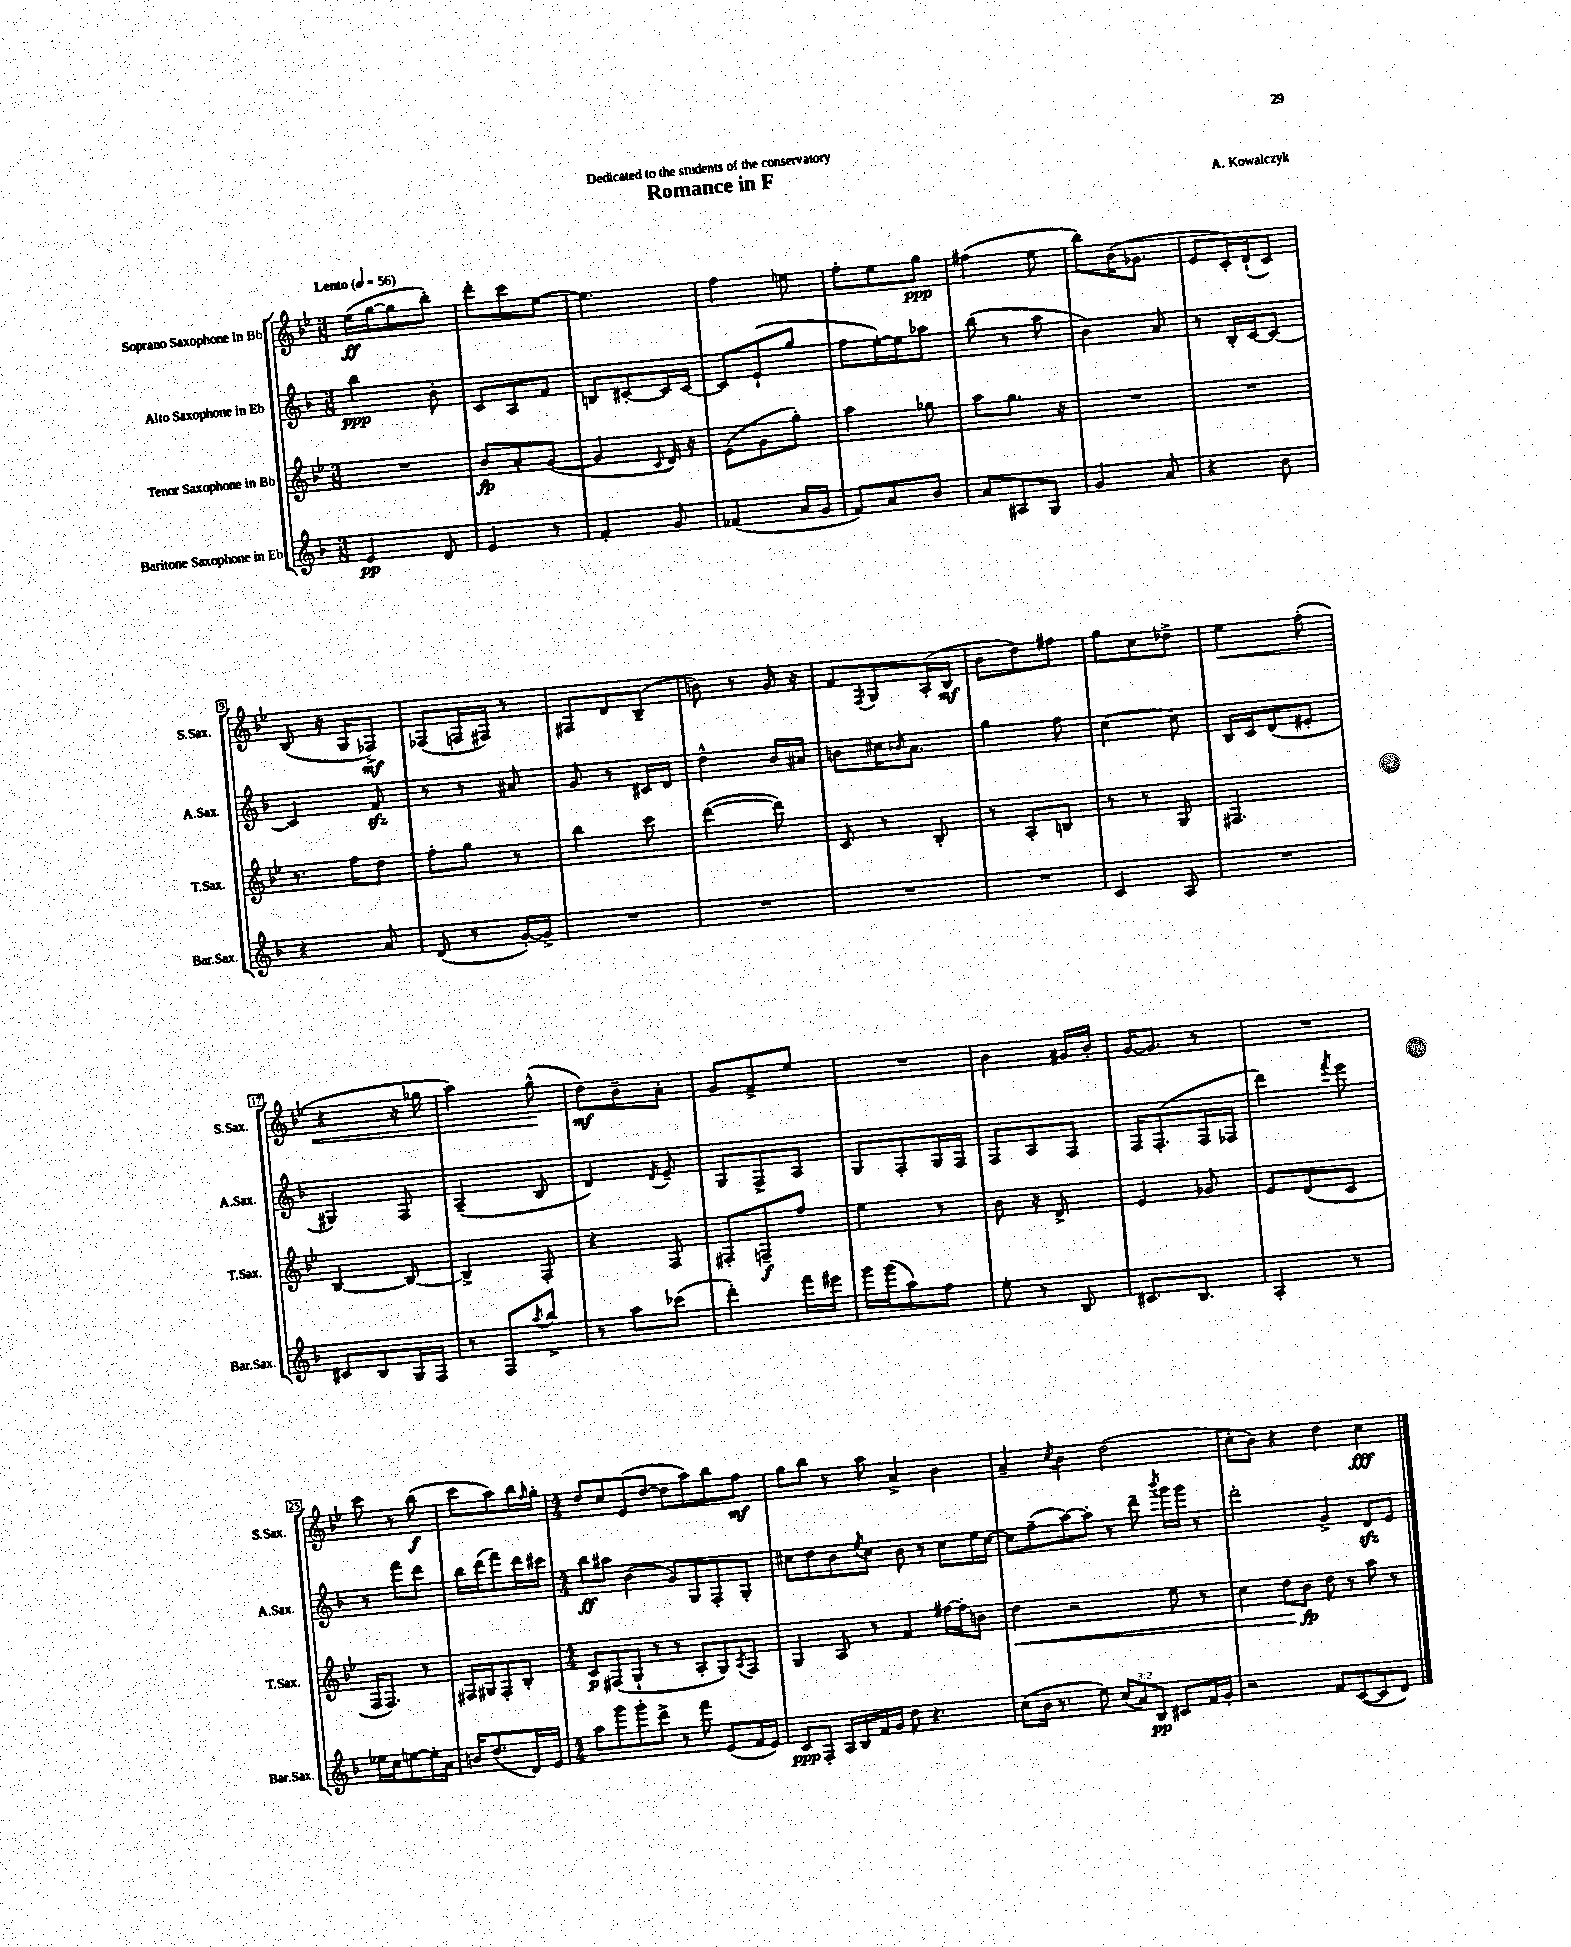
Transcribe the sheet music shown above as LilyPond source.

\header { title = "Romance in F" composer = "A. Kowalczyk" dedication = "Dedicated to the students of the conservatory" }
<<
\new StaffGroup <<
\new Staff = "s0" \with { instrumentName = "Soprano Saxophone in Bb" shortInstrumentName = "S.Sax." } {
    \clef treble \key bes \major \numericTimeSignature \time 3/8 \tempo "Lento" 4 = 56
    ees''16\ff( g''16~ g''8 bes''8-.) |
    d'''8-. c'''8 ees''8~ |
    ees''4. |
    f''4 e''8 |
    f''8-. ees''8 g''8\ppp |
    fis''4( ees''8 |
    bes''8) bes'16( ges'8. |
    ees'8 c'16-.) d'16-!( c'8) |
    bes8( r16 g16 fes8->\mf) |
    fes8( f16 fis16) r8 |
    fis8 d'8 bes8--( |
    b'8) r8 g'16 r16 |
    f'8 \acciaccatura { f8 } g8 a16-.( bes16\mf |
    bes'8 d''8) fis''8 |
    g''8 c''8 des''8-> |
    ees''4\< f''8-.( |
    r4 r16 ges''16 |
    a''4) g''8-^\!( |
    d''8\mf) bes'8-- a'8-. |
    g'8 f'8-> ees''8 |
    R4. |
    bes'4 gis'16 bes'16-. |
    g'16~ g'8. r8 |
    R4. |
    c'''8 r8 bes''8\f( |
    c'''8 a''8) bes''16 \grace { f''16 } g''16-. |
    \numericTimeSignature \time 4/4 d''8 c''8 ees'8( d''8~ d''8 a''8) bes''8 f''8\mf |
    g''8 bes''8 r8 a''8 a'4-> bes'4 |
    a'4-- \acciaccatura { c''8 } bes'4 d''2( |
    c''8-. bes'8) r4 d''4 c''4\fff \bar "|." |
}
\new Staff = "s1" \with { instrumentName = "Alto Saxophone in Eb" shortInstrumentName = "A.Sax." } {
    \clef treble \key f \major \numericTimeSignature \time 3/8
    bes''4\ppp bes'8-. |
    c'8 a8 f'8 |
    b8 cis'8~-. cis'16 cis'16~ |
    cis'8 e'8-!( g''8 |
    f''8 e''16~-.) e''16 aes''8 |
    bes''8( r8 a''8 |
    bes'4) a'8 |
    r8 bes16-. c'16~ c'8~ |
    c'4 f'8\sfz |
    r8 r8 ais'8 |
    g'8 r8 cis'16 d'16 |
    d''4-^ bes'16 ais'16 |
    b'8 cis''16 \grace { bes'16 } a'8. |
    g''4 f''8 |
    c''4~ c''8 |
    bes16 c'16 d'8( eis'8-. |
    gis4) f8 |
    a4--( bes8 |
    d'4) \acciaccatura { d'8 } e'8-- |
    g8 f8-> a8 |
    g8 f8-. g16 f16 |
    f8 a8 f8 |
    f16 f8.-.( f16 fes16 |
    d'''4) \acciaccatura { f'''8 } e'''8 |
    r8 f'''8 d'''8 |
    bes''16 d'''16( f'''8) d'''16 cis'''16 |
    \numericTimeSignature \time 4/4 bes''8\ff ais''8 bes'4( g'8) g8 f8-. g8-. |
    cis''8 d''8 bes'8 \acciaccatura { e''8 } cis''8 bes'8 r8 cis''8 e''16 cis''16~ |
    cis''8 f''8--( a''8~) a''8-. r8 d'''8-- \acciaccatura { bes'''8 } g'''16 g'''16 r8 |
    d'''2-. g'4-> d'8\sfz e'8 \bar "|." |
}
\new Staff = "s2" \with { instrumentName = "Tenor Saxophone in Bb" shortInstrumentName = "T.Sax." } {
    \clef treble \key bes \major \numericTimeSignature \time 3/8
    R4. |
    bes'8\fp a'8-. g'8~( |
    g'4 \appoggiatura { c'8 } d'16) r16 |
    ees'8( g'8 g''8-.) |
    a''4 ges''8 |
    a''8 g''8. r16 |
    R4. |
    R4. |
    r8. f''16 d''8 |
    f''8-. g''8 r8 |
    bes''4 c'''8 |
    d'''4~( d'''8) |
    c'8 r8 bes8-. |
    r8 a8-. b8 |
    r8 r8 g8 |
    fis4. |
    bes4~ bes8~ |
    bes4-> f8-. |
    r4 f8 |
    fis8-. f8--\f f''8 |
    ees''4 r8 |
    bes'8 r16 d'8.-> |
    ees'4 ges'8 |
    ees'8 d'8( c'8 |
    f16 f8.) r8 |
    fis16 gis16 fis8-. bes8-. |
    \numericTimeSignature \time 4/4 c'8\p fis8( g8-! r8 r8 a8-. g8) \acciaccatura { a8 } fis8 |
    g4 a8 r8 f'4 fis''16~ fis''16-. b'8 |
    d''4\< r2 ees''8 r8 |
    c''4 d''8 bes'8\fp\! d''8 r8 a''8 r8 \bar "|." |
}
\new Staff = "s3" \with { instrumentName = "Baritone Saxophone in Eb" shortInstrumentName = "Bar.Sax." } {
    \clef treble \key f \major \numericTimeSignature \time 3/8 \override Staff.TupletNumber.text = #tuplet-number::calc-fraction-text
    e'4\pp d'8 |
    e'4 r8 |
    f'4-. g'8 |
    fes'4( a'16 g'16 |
    f'8) a'8 bes'8 |
    a'8 ais8 g8 |
    g'4 a'8 |
    r4 bes'8 |
    r4 a'8 |
    d'8( r8 g'16~-.) g'16-> |
    R4. |
    R4. |
    R4. |
    R4. |
    c'4 a8 |
    R4. |
    cis'8 bes8 g16 f16 |
    r8 f8 \acciaccatura { a''8 } bes''8-> |
    r8 a''8 ces'''8( |
    d'''4-.) f'''16 eis'''16 |
    g'''16 g'''16( a''8) f''8 |
    e''8-. r8 bes8 |
    cis'8. bes8. |
    a4-. r8 |
    ees''16 c''16 e''8~ e''16-. a'16 |
    b'16 d''8.( d'16) e'16 |
    \numericTimeSignature \time 4/4 a''8 g'''8 g'''8-. d'''8-> r8 f'''8 e'8( f'16 e'16) |
    c'8\ppp f8-. a16 bes16 f'16 g'16 d''8 r4. |
    c''8( bes'16 r8. e''8) \tuplet 3/2 { c''8( a'8) bes8\pp } cis'8 f'16 g'16-. |
    r2 f'8 c'8~( c'8 d'8) \bar "|." |
}
>>
>>
\layout { \context { \Score \override BarNumber.stencil = #(make-stencil-boxer 0.1 0.3 ly:text-interface::print) } }
